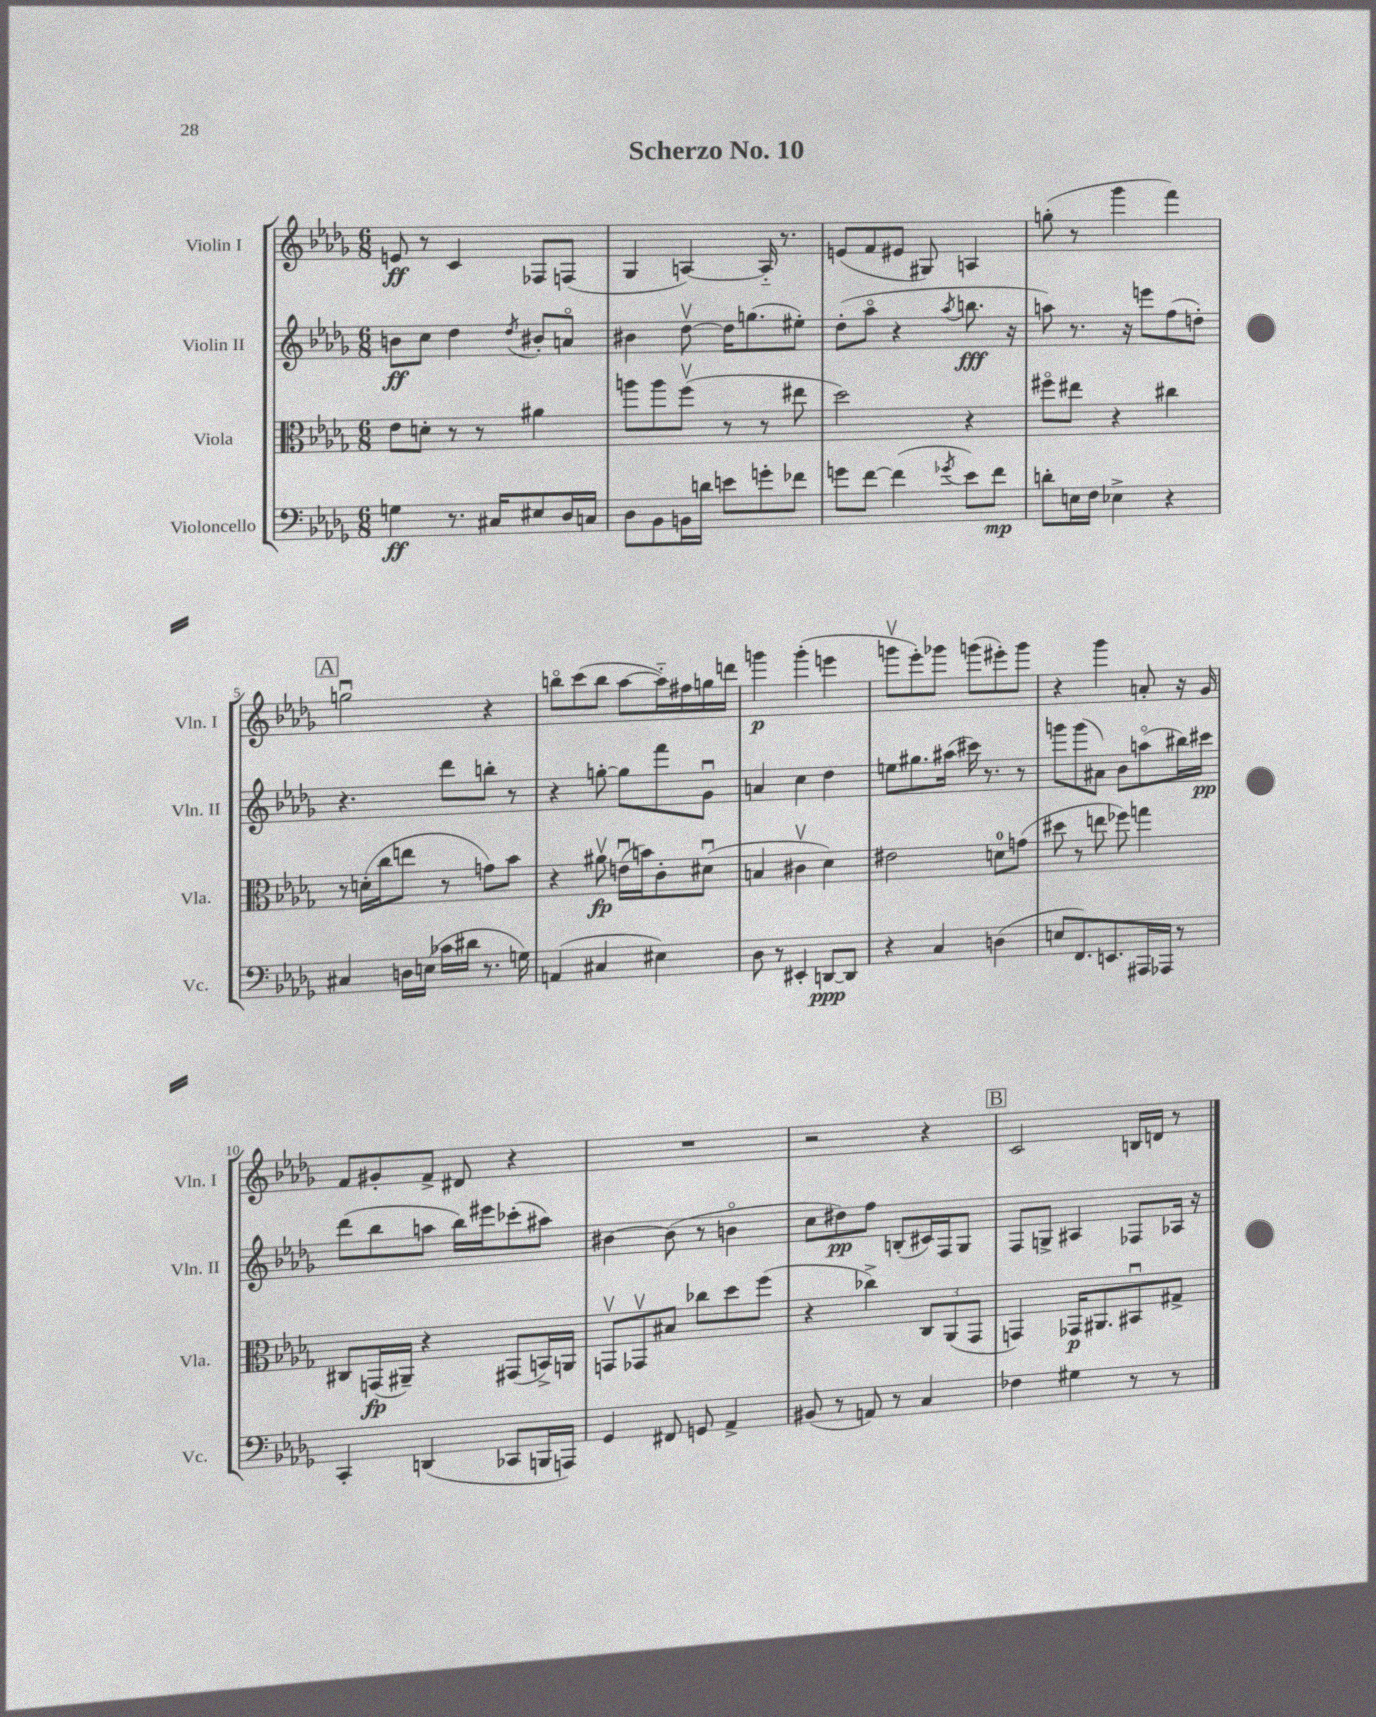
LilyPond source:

\header { title = "Scherzo No. 10" }
<<
\new StaffGroup <<
\new Staff = "s0" \with { instrumentName = "Violin I" shortInstrumentName = "Vln. I" } {
    \clef treble \key des \major \numericTimeSignature \time 6/8
    e'8\ff r8 c'4 fes8 f8( |
    ges4 a4~) a16-_ r8. |
    e'8( f'8 eis'8 gis8) a4 |
    g''8-.( r8 ges'''4 f'''4) |
    \mark \markup { \box "A" } g''2\downbow r4 |
    b''8\flageolet c'''8( b''8 aes''8~ aes''16-_) fis''16 g''16 d'''16 |
    g'''4\p g'''4-.( e'''4 |
    g'''8\upbow ees'''8-.) ges'''8 g'''8( eis'''8-.) g'''8 |
    r4 ges'''4 a'8-. r16 ges'16 |
    f'8 gis'8-. f'8-> dis'8 r4 |
    R2. |
    r2 r4 |
    \mark \markup { \box "B" } c'2 b16 d'16 r8 \bar "|." |
}
\new Staff = "s1" \with { instrumentName = "Violin II" shortInstrumentName = "Vln. II" } {
    \clef treble \key des \major \numericTimeSignature \time 6/8
    b'8\ff c''8 des''4 \acciaccatura { des''8 } bis'8-. a'8\flageolet |
    bis'4 des''8~\upbow des''16 g''8.( eis''8-.) |
    des''8-.( aes''8\flageolet r4 \acciaccatura { aes''8 } b''8.\fff r16 |
    a''8) r8. r16 e'''8 f''8( d''8-.) |
    \mark \markup { \box "A" } r4. des'''8 b''8-. r8 |
    r4 g''8~-. g''8 f'''8 ges'8\downbow |
    a'4 c''4 des''4 |
    e''8 gis''8. ais''16( cis'''16) r8. r8 |
    g'''8 g'''8( ais'8) bes'8 a''8\flageolet( bis''16) cis'''16\pp |
    des'''8( bes''8 a''8 bes''16) eis'''16 ces'''8-.( ais''8) |
    bis'4~ bis'8( r8 b'4\flageolet |
    c''8 dis''8\pp) f''8 b8-.( cis'16) f16 ges8 |
    \mark \markup { \box "B" } f8 g8-> ais4 fes8 aes16 r16 \bar "|." |
}
\new Staff = "s2" \with { instrumentName = "Viola" shortInstrumentName = "Vla." } {
    \clef alto \key des \major \numericTimeSignature \time 6/8
    ees'8 d'8-. r8 r8 ais'4 |
    a''8 a''8 f''8\upbow( r8 r8 eis''8 |
    des''2) r4 |
    fis''8\flageolet eis''8 r4 cis''4 |
    \mark \markup { \box "A" } r8 d'16-.( c''16 e''8 r8 g'8) bes'8 |
    r4 ais'8\upbow\fp e'16\downbow( b'16) c'8-. dis'8\downbow( |
    b4 cis'4\upbow des'4) |
    eis'2 d'8-0 g'8( |
    dis''8 r8 e''8 fes''8) g''4 |
    cis8 g,16\fp( ais,16--) r4 gis,8( b,16->) a,16 |
    g,8\upbow ges,8\upbow bis8 ces''8 des''8 f''8( |
    r4 ces''4->) \tuplet 3/2 { c8 aes,8( ges,8 } |
    \mark \markup { \box "B" } g,4) ges,16\p ais,8. bis,8\downbow gis8-> \bar "|." |
}
\new Staff = "s3" \with { instrumentName = "Violoncello" shortInstrumentName = "Vc." } {
    \clef bass \key des \major \numericTimeSignature \time 6/8
    g4\ff r8. cis16 eis8 des16 c16 |
    des8 bes,8 b,16 d'16 e'8 g'8-. fes'8 |
    g'8 f'8~ f'4( \acciaccatura { ges'8 } ees'8) f'8\mp |
    d'8-. e16 f16 ees4-> r4 |
    \mark \markup { \box "A" } cis4 d16 e16( ces'16 dis'16 r8. g16) |
    a,4( cis4 eis4) |
    des8 r8 eis,4-. d,8~\ppp d,8 |
    r4 c4 d4( |
    e8 f,8.) e,8. ais,,16 aes,,16 r8 |
    c,4-. d,4( ces,8 b,,16 a,,16) |
    ges,4 fis,8 g,8 aes,4-> |
    bis,8( r8 a,8) r8 c4 |
    \mark \markup { \box "B" } fes4 gis4 r8 r8 \bar "|." |
}
>>
>>
